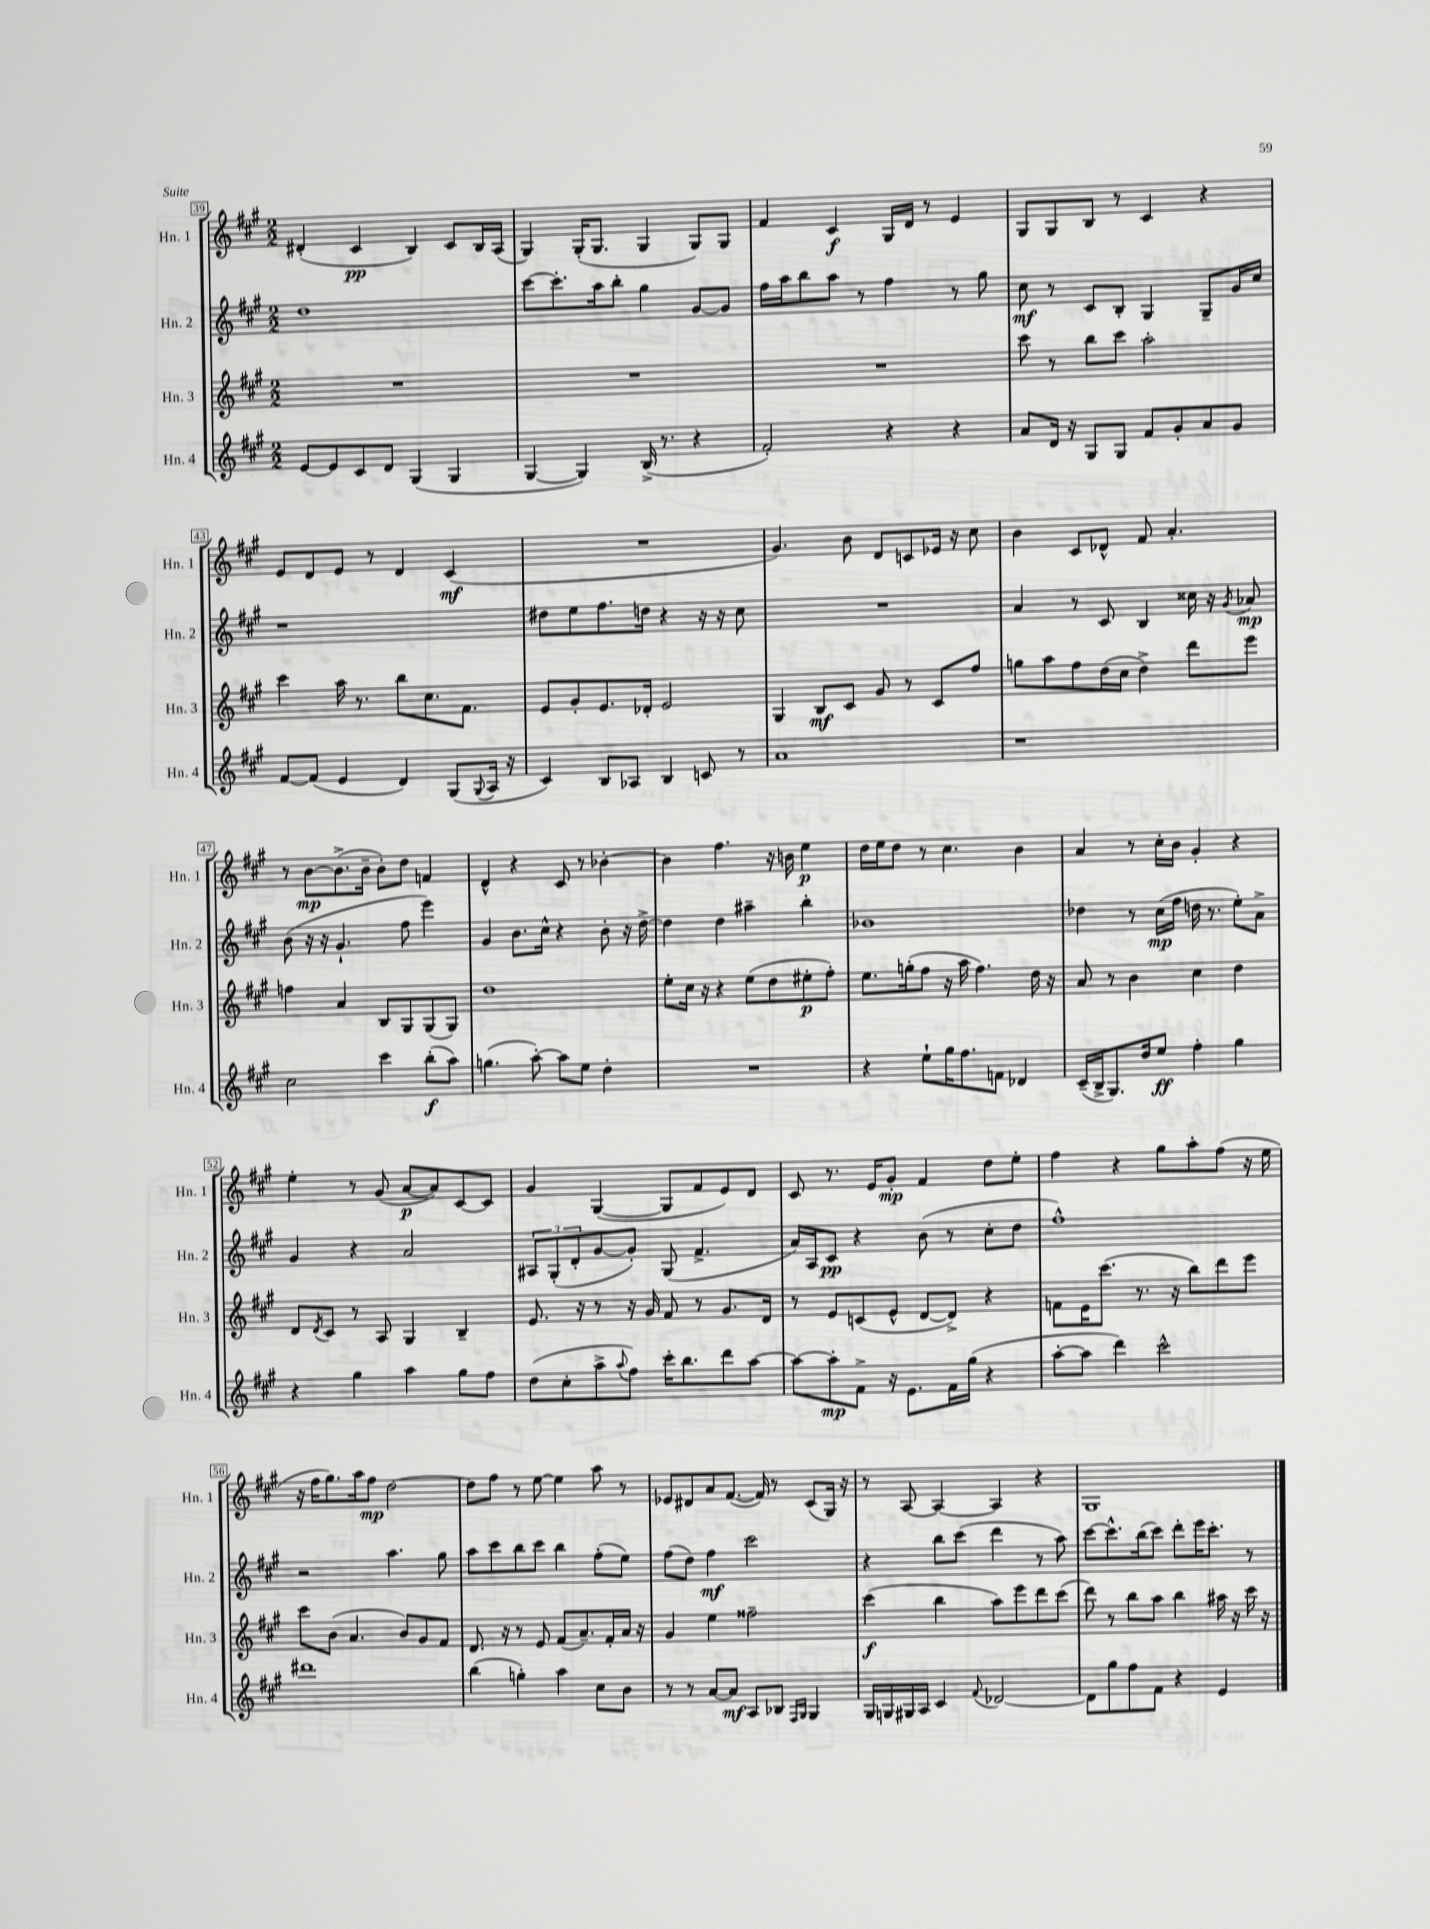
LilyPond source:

<<
\new StaffGroup <<
\new Staff = "s0" \with { instrumentName = "Hn. 1" shortInstrumentName = "Hn. 1" } {
    \clef treble \key a \major \numericTimeSignature \time 2/2
    dis'4-.( cis'4\pp b4) cis'8 b16 a16( |
    gis4) gis16-.( gis8. gis4 gis8) gis8 |
    fis'4 cis'4\f gis16 d'16 r8 e'4 |
    gis8 gis8 b8 r8 cis'4 r4 |
    e'8 d'8 e'8 r8 d'4 cis'4\mf( |
    R1 |
    gis'4.) b'8 d'8 c'8 ees'16 r16 cis''8 |
    b'4 cis'8 des'8-^ fis'8 a'4.-. |
    r8 b'8~\mp b'8.->( b'16-- b'8-.) d''8 f'4 |
    d'4-^ r4 cis'8 r8 bes'4~-. |
    bes'4 fis''4. r16 b'16 e''4\p |
    d''16 e''16 d''8 r8 cis''4. b'4 |
    a'4 r8 cis''16-. b'16 gis'4-. r4 |
    e''4-. r8 gis'8( a'8~\p a'8) cis'8~ cis'8 |
    gis'4 gis4~( gis8 fis'8 e'8) d'8 |
    cis'8 r8. e'16 gis'8-.\mp fis'4 d''8 e''8-. |
    fis''4 r4 gis''8 a''8-. fis''8( r16 e''16 |
    r16 fis''16 gis''8.) a''16 fis''8\mp d''2~ |
    d''8 fis''8 r8 e''8~ e''4 a''8 r8 |
    ees'8 dis'8 a'8 fis'8.~( fis'16) r8 cis'8( gis16) r16 |
    r8 a8~ a4~ a4 r4 |
    gis1 \bar "|." |
}
\new Staff = "s1" \with { instrumentName = "Hn. 2" shortInstrumentName = "Hn. 2" } {
    \clef treble \key a \major \numericTimeSignature \time 2/2
    d''1 |
    cis'''8~ cis'''8.-. a''16 b''8-. gis''4 gis'8~ gis'8 |
    fis''16 a''16 b''8 a''8 r8 fis''4 r8 gis''8 |
    cis''8\mf r8 cis'8 b8-. gis4 gis8-- gis'16 cis''16 |
    r1 |
    dis''8 e''8 fis''8. d''16 r4 r16 r16 cis''8 |
    R1 |
    a'4 r8 cis'8 b4 cisis''16 r16 \acciaccatura { gis'8 } aes'8\mp |
    b'8( r16 r16 gis'4.-! fis''8 e'''4) |
    gis'4 b'8. cis''16-^ r4 b'8-. r16 d''16~-> |
    d''4 d''4 ais''4-- b''4-. |
    bes'1 |
    des''4 r8 cis''16\mp( fis''16 d''16 r8. e''8-.) a'8-> |
    gis'4 r4 a'2 |
    \tuplet 3/2 { ais8 gis8-.( d'8-. } gis'8~ gis'8-.) gis8( fis'4.-> |
    a'16) a16 cis'8\pp r4 b'8( r8 cis''8-. d''8 |
    fis''1-^) |
    r2 a''4. gis''8 |
    a''8 cis'''8 b''8 cis'''8 b''4 fis''8-.( e''8) |
    fis''8( d''8) fis''4\mf cis'''2 |
    r4 b''8 cis'''8( d'''4 r8 a''8) |
    cis'''8~ cis'''8.-^ b''16( cis'''8) d'''8-. e'''16 cis'''8.-. r8 \bar "|." |
}
\new Staff = "s2" \with { instrumentName = "Hn. 3" shortInstrumentName = "Hn. 3" } {
    \clef treble \key a \major \numericTimeSignature \time 2/2
    R1 |
    R1 |
    R1 |
    cis'''8 r8 b''8 cis'''8 a''2-. |
    cis'''4 a''16 r8. b''8 cis''8. fis'8. |
    e'8 gis'8-. e'8. des'16-. e'2 |
    gis4 b8\mf cis'8 gis'8 r8 cis'8 fis''8 |
    g''8 a''8 fis''8 d''16( cis''16 d''4->) d'''8 e'''8 |
    f''4 a'4 b8 gis8 gis8( gis8) |
    d''1 |
    e''8-. cis''16 r16 r4 e''8( d''8 eis''8-.\p fis''8-.) |
    e''8. g''16-.( fis''8 r16 a''16 fis''4.) d''16 r16 |
    a'8 r8 b'4 cis''4 d''4 |
    d'8 \acciaccatura { d'8 } cis'8 r8 a8 gis4 b4-- |
    e'8. r16 r8 r16 gis'16 fis'8 r8 gis'8. d'16 |
    r8 e'8 c'8( e'8-^ d'8~ d'8->) r4 |
    f'8 e'16 cis'''8.( r8. r16 b''8) d'''8 e'''8 |
    cis'''8 b'8( a'4. b'8) gis'8 fis'8 |
    d'8. r16 r8 e'8 fis'8( a'8.--) fis'16-. a'16 r16 |
    gis'4 e''4 fisis''2-- |
    cis'''4\f( b''4 a''8) e'''8 d'''8 cis'''8( |
    d'''8) r8 b''8 a''8 b''4 ais''16 r16 cis'''16 r16 \bar "|." |
}
\new Staff = "s3" \with { instrumentName = "Hn. 4" shortInstrumentName = "Hn. 4" } {
    \clef treble \key a \major \numericTimeSignature \time 2/2
    e'8~ e'8 cis'8 d'8 gis4( gis4 |
    gis4~ gis4) b16->( r8. r4 |
    fis'2-.) r4 r4 |
    a'8 d'16 r16 gis8 gis8 fis'8 gis'8-. a'8 gis'8 |
    fis'8~ fis'8( e'4 d'4) gis8( \appoggiatura { gis8 } a16 r16 |
    cis'4) b8 aes8 b4 c'8 r8 |
    a'1 |
    r1 |
    cis''2 cis'''4 b''8-.\f( a''8) |
    g''4.( a''8~-.) a''8 e''8 d''4-. |
    R1 |
    r4 e''8-! gis''16 fis''8. f'8 des'4 |
    cis'16--( b16-> gis8.) d''16 e''8\ff fis''4-. gis''4 |
    r4 gis''4 a''4 gis''8 fis''8 |
    d''8( cis''8-. a''8-> \appoggiatura { a''8 } fis''8) cis'''16-. b''8. d'''8 a''8~ |
    a''8~ a''8-.\mp fis'8-> r16 e'8. fis'16 gis''16( r4 |
    a''8~-. a''8 d'''4) cis'''2-^ |
    dis'''1 |
    b''4( g''4-.) a''4 cis''8 b'8 |
    r8 r8 a'8~ a'8\mf a8 bes8 \grace { fis16 gis16 } gis4 |
    gis16 g16 gis16 a16 cis'4 \appoggiatura { fis'8 } des'2~ |
    des'8 gis''8 fis''8 fis'8 r4 e'4 \bar "|." |
}
>>
>>
\layout { \context { \Score currentBarNumber = #39 \override BarNumber.stencil = #(make-stencil-boxer 0.1 0.3 ly:text-interface::print) } }
